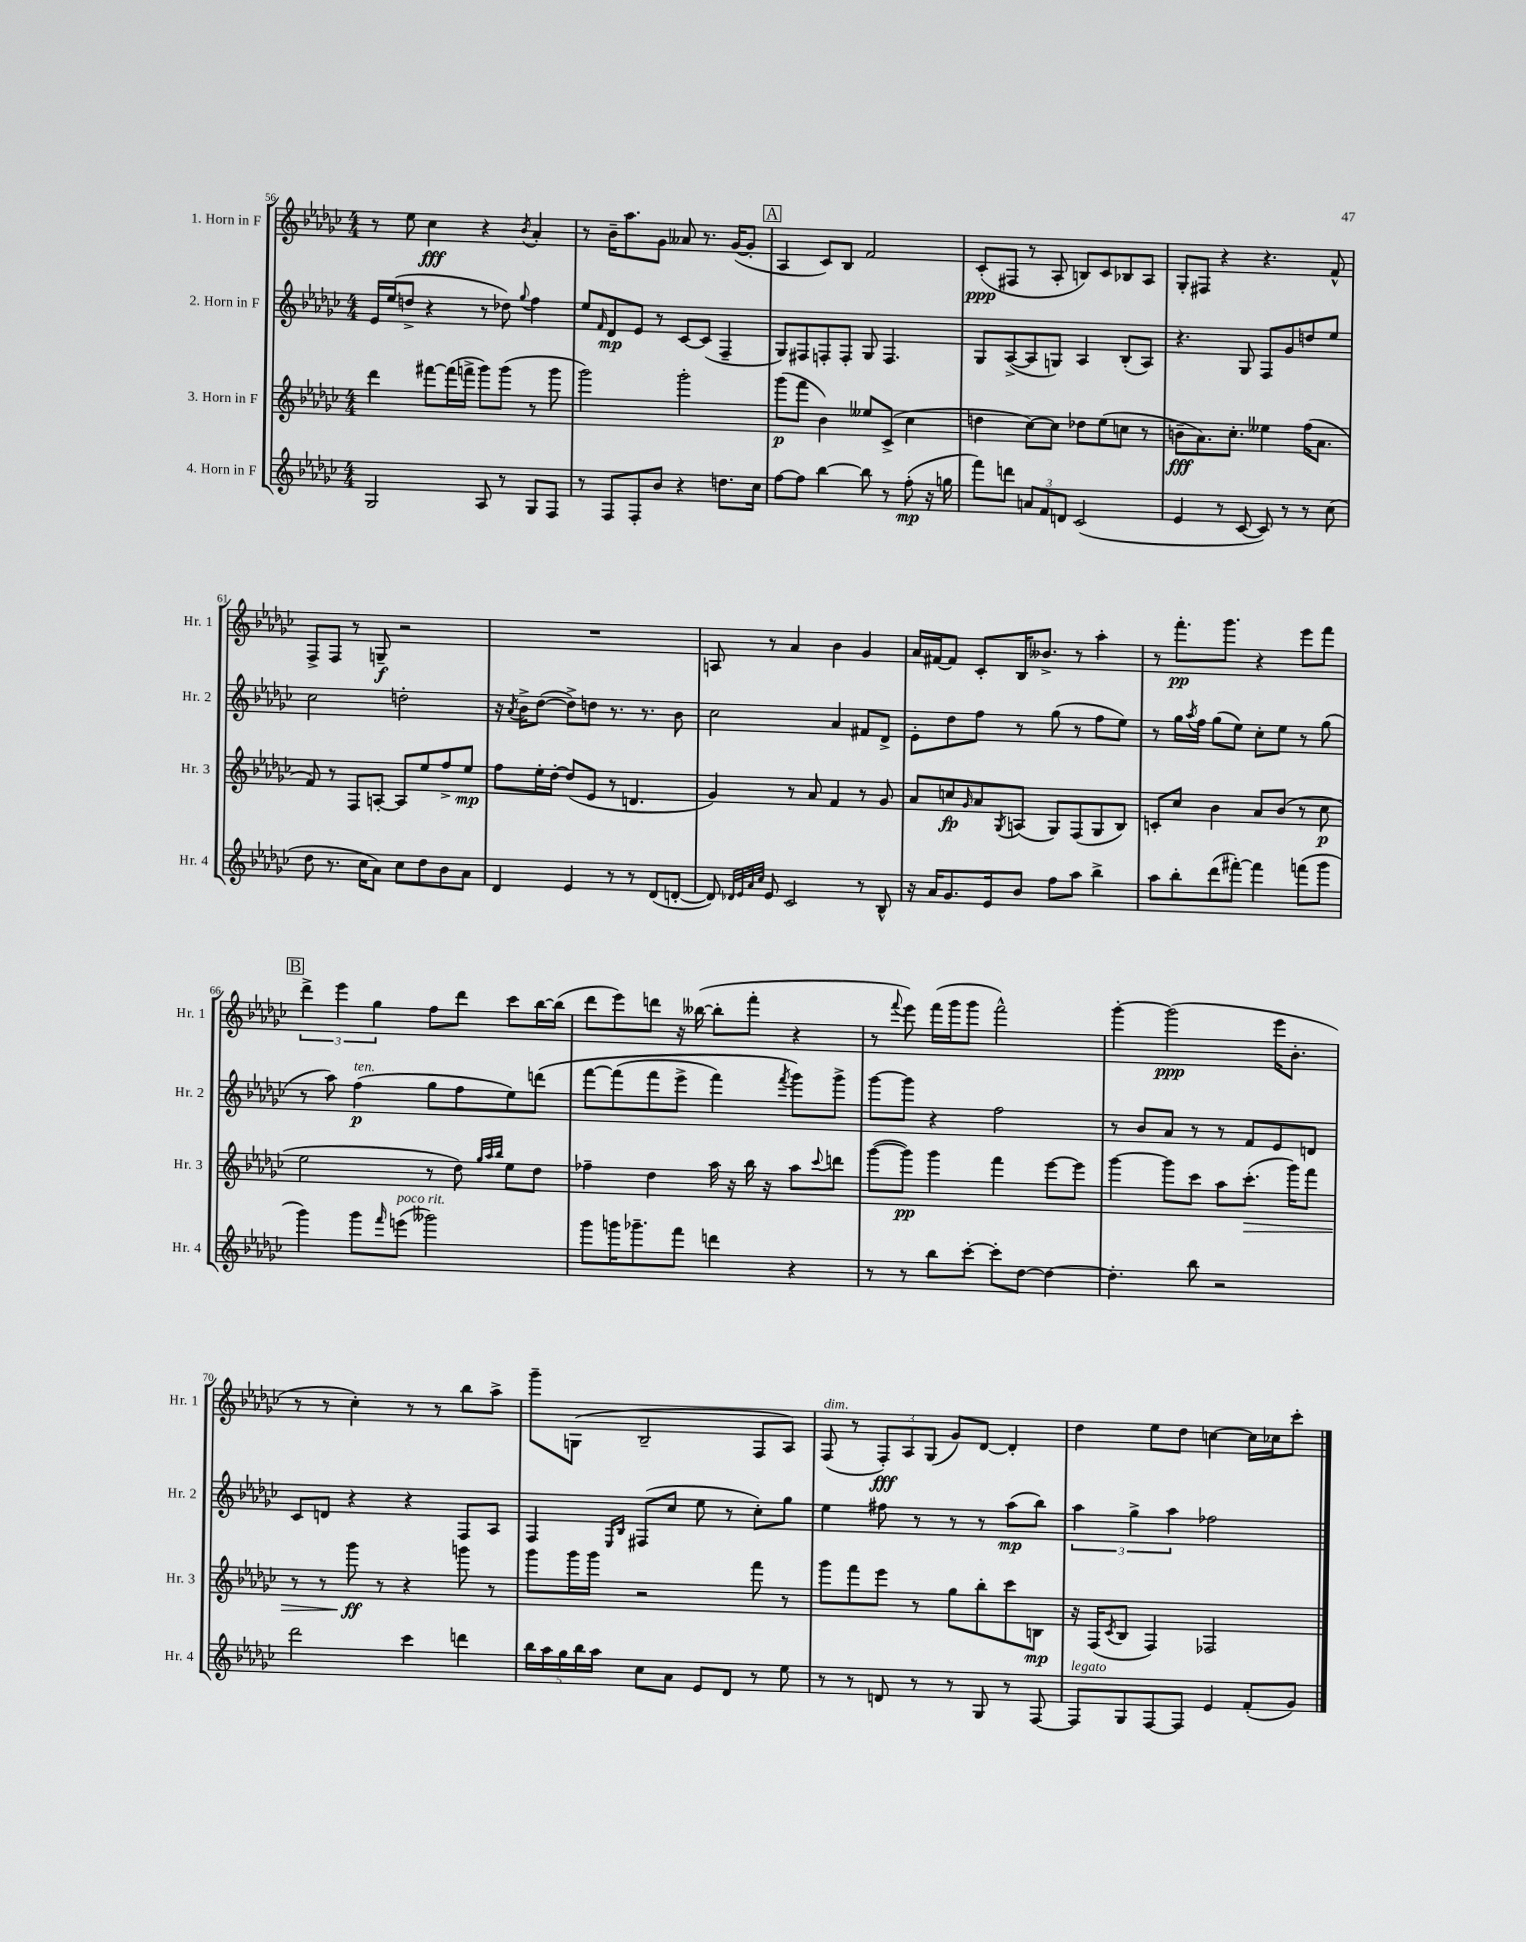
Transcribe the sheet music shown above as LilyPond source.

<<
\new StaffGroup <<
\new Staff = "s0" \with { instrumentName = "1. Horn in F" shortInstrumentName = "Hr. 1" } {
    \clef treble \key ges \major \numericTimeSignature \time 4/4
    r8 ees''8 ces''4\fff r4 \acciaccatura { bes'8 } aes'4-. |
    r8 bes'16-- aes''8. ges'8 aeses'8 r8. ges'16~( ges'8-. |
    \mark \markup { \box "A" } aes4 ces'8) bes8 f'2 |
    ces'8-.\ppp( fis8 r8 aes8-. b8) ces'8 bes8 aes8 |
    ges8-. fis8 r4 r4. f'8-^ |
    f8-> f8 r8 g8--\f r2 |
    R1 |
    a8 r8 aes'4 bes'4 ges'4 |
    aes'16 fis'16~ fis'8 ces'8-. bes16 beses'8.-> r8 aes''4-. |
    r8 f'''8.-.\pp ges'''8. r4 ees'''8 f'''8 |
    \mark \markup { \box "B" } \tuplet 3/2 { des'''4-> ees'''4 ges''4 } f''8 des'''8 ces'''8 bes''16~ bes''16( |
    des'''8 ees'''8) d'''8 r16 beses''16~( beses''8-. f'''8-. r4 |
    r8 \appoggiatura { f'''8 } ees'''8) f'''16( ges'''16 ges'''8 f'''2-^) |
    ges'''4~-. ges'''2\ppp( ees'''16 bes'8.-. |
    r8 r8 ces''4-.) r8 r8 bes''8 aes''8-> |
    ges'''8-- g8( bes2-- f8 aes8) |
    f8^\markup { \italic "dim." }( r8 \tuplet 3/2 { f8-.\fff) aes8 ges8( } ges'8) des'8~ des'4-. |
    des''4 ees''8 des''8 c''4~ c''16 ces''16 ces'''8-. \bar "|." |
}
\new Staff = "s1" \with { instrumentName = "2. Horn in F" shortInstrumentName = "Hr. 2" } {
    \clef treble \key ges \major \numericTimeSignature \time 4/4
    ees'16 ees''16( d''8-> r4 r8 des''8) \appoggiatura { ges''8 } f''4 |
    ees''8 \grace { f'16 } des'8\mp ees'8 r8 ces'8~ ces'8( f4-- |
    \mark \markup { \box "A" } ges8) fis8 f8-. f8-. ges8 f4. |
    ges8 aes8~->( aes8 g8) aes4 bes8-.( aes8) |
    r4. ges8 f8 ges'8 d''8 ees''8 |
    ces''2 d''2-. |
    r16 \acciaccatura { aes'8 } bes'16-> des''8~( des''8->) d''8 r8. r8. bes'8 |
    ces''2 aes'4 fis'8 des'8-> |
    ees'8-. des''8 f''8 r8 ges''8( r8 f''8 ees''8) |
    r8 ges''16 \acciaccatura { aes''8 } f''16 ges''8( ees''8) ces''8-. ees''8 r8 ges''8( |
    \mark \markup { \box "B" } r8 aes''8) f''4\p^\markup { \italic "ten." }( ges''8 f''8 ees''8) d'''8\( |
    f'''8~ f'''8( f'''8 ees'''8-> f'''4) \acciaccatura { f'''8 } ges'''8\) ges'''8-> |
    ges'''8~ ges'''8 r4 f''2 |
    r8 bes'8 aes'8 r8 r8 f'8 ees'8 d'8 |
    ces'8 d'8 r4 r4 f8 aes8 |
    f4 \grace { ees16 bes16 } fis8( ces''8 ees''8 r8 ces''8-.) ges''8 |
    ees''4 fis''8 r8 r8 r8 aes''8\mp( bes''8) |
    \tuplet 3/2 { aes''4 ges''4-> aes''4 } fes''2 \bar "|." |
}
\new Staff = "s2" \with { instrumentName = "3. Horn in F" shortInstrumentName = "Hr. 3" } {
    \clef treble \key ges \major \numericTimeSignature \time 4/4
    des'''4 fis'''8~ fis'''16( f'''16-> ges'''8) ges'''8( r8 ges'''8 |
    ges'''2) ges'''2-. |
    \mark \markup { \box "A" } ges'''8\p( f'''8 bes'4) eeses''8 ces'8->( ces''4 |
    d''4 ces''8~) ces''8 des''8 ees''8( c''8 r8 |
    b'8--\fff aes'8.) ces''8.-. eeses''4 f''16( aes'8. |
    f'8) r8 f8 a8~-. a8 ees''8 f''8-> ees''8\mp |
    f''8 ees''16-. des''16~-. des''8( ees'8 r8 d'4. |
    ges'4) r8 aes'8 f'4 r8 ges'8 |
    aes'8 c''8\fp \grace { ges'16 } aes'8 \acciaccatura { ges8 } a8( ges8) f8( ges8 bes8) |
    c'8-. ces''8 bes'4 aes'8 bes'8( r8 ces''8\p |
    \mark \markup { \box "B" } ees''2 r8 des''8) \grace { ges''32 aes''32 bes''32 } ees''8 des''8 |
    fes''4-- des''4 aes''16 r16 bes''16 r16 aes''8 \appoggiatura { ces'''8 } d'''8 |
    ges'''8~( ges'''8\pp) ges'''4 f'''4 ees'''8~ ees'''8 |
    ges'''4~ ges'''8 ces'''8 aes''8 ces'''8.-.\>( ges'''16) f'''8 |
    r8 r8 ges'''8\ff\! r8 r4 g'''8 r8 |
    ges'''8 ges'''16 ges'''16 r2 f'''8 r8 |
    ges'''8 f'''8 ees'''8 r8 ges''8 bes''8-. ces'''8 b8\mp |
    r16 f16( \acciaccatura { ces'8 } bes8 f4) fes2 \bar "|." |
}
\new Staff = "s3" \with { instrumentName = "4. Horn in F" shortInstrumentName = "Hr. 4" } {
    \clef treble \key ges \major \numericTimeSignature \time 4/4
    ges2 aes8 r8 ges8 f8 |
    r8 f8 f8-. bes'8 r4 d''8. ces''16 |
    \mark \markup { \box "A" } f''8~ f''8 bes''4~ bes''8 r8 f''8-.\mp( r16 g''16 |
    f'''8) d'''8 \tuplet 3/2 { a'8 f'8 d'8 } ces'2( |
    ees'4 r8 ces'8~ ces'8) r8 r8 ces''8( |
    des''8 r8. ces''16 aes'8) ces''8 des''8 bes'8 aes'8 |
    des'4 ees'4 r8 r8 des'8( d'8~-. |
    d'8) \grace { des'32 ees'32 aes'32 ces''32 } ees'8 ces'2 r8 bes8-^ |
    r16 aes'16 ges'8. ees'16 bes'8 f''8 aes''8 bes''4-> |
    aes''8 bes''8-. des'''8( fis'''8~-.) fis'''4 f'''8( ges'''8 |
    \mark \markup { \box "B" } ges'''4) ges'''8 \grace { f'''16 } e'''8^\markup { \italic "poco rit." }( geses'''2) |
    ges'''8 g'''16 ges'''8.-- f'''8 d'''4 r4 |
    r8 r8 bes''8 ces'''8~-. ces'''8-. des''8~ des''4~ |
    des''4.-. bes''8 r2 |
    des'''2 ces'''4 d'''4 |
    \tuplet 5/4 { bes''16 aes''16 ges''16 bes''16 aes''16 } ces''8 aes'8 ees'8 des'8 r8 ees''8 |
    r8 r8 d'8 r8 r8 ges8 r8 f8~ |
    f8^\markup { \italic "legato" } ges8 f8~ f8 ees'4 f'8-.( ges'8) \bar "|." |
}
>>
>>
\layout { \context { \Score currentBarNumber = #56 } }
